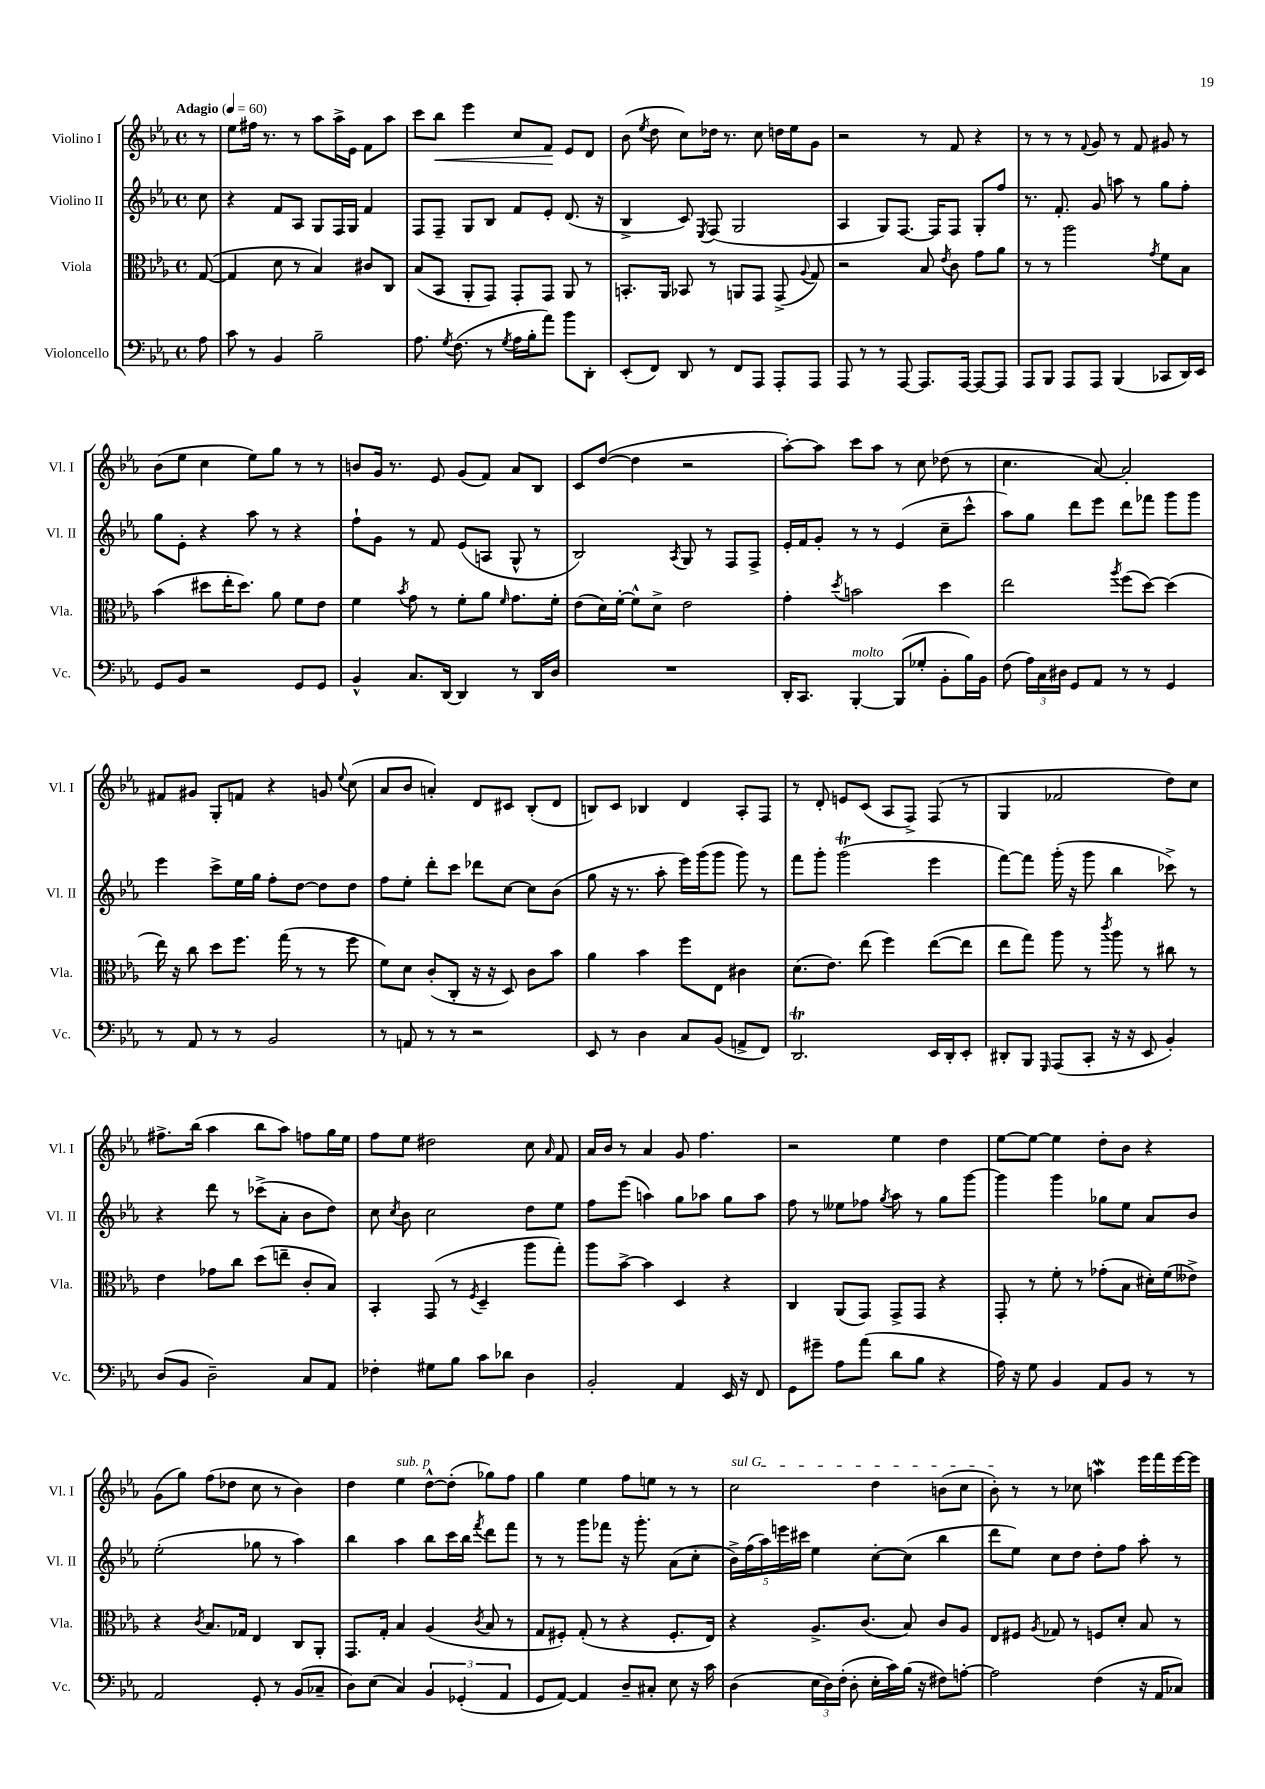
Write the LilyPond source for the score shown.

<<
\new StaffGroup <<
\new Staff = "s0" \with { instrumentName = "Violino I" shortInstrumentName = "Vl. I" } {
    \clef treble \key ees \major \defaultTimeSignature \time 4/4 \partial 8 \tempo "Adagio" 4 = 60
    \autoBeamOff r8 |
    ees''8[ fis''16] r8. r8 aes''8[ aes''16-> ees'16] f'8[ aes''8] |
    c'''8[ bes''8]\< ees'''4 c''8[ f'8]\! ees'8[ d'8] |
    bes'8( \acciaccatura { ees''8 } d''8 c''8[) des''16] r8. c''8 d''16[ ees''16 g'8] |
    r2 r8 f'8 r4 |
    r8 r8 r8 \appoggiatura { f'8 } g'8 r8 f'8 gis'8 r8 |
    bes'8[( ees''8] c''4 ees''8[) g''8] r8 r8 |
    b'8[ g'16] r8. ees'8 g'8[( f'8]) aes'8[ bes8] |
    c'8[ d''8]~( d''4 r2 |
    aes''8[~-.) aes''8] c'''8[ aes''8] r8 c''8 des''8( r8 |
    c''4. aes'8~) aes'2-. |
    fis'8[ gis'8] g8[-. f'8] r4 g'8 \appoggiatura { ees''8 } c''8( |
    aes'8[ bes'8] a'4-.) d'8[ cis'8] bes8[-.( d'8] |
    b8[) c'8] bes4 d'4 aes8[-. f8] |
    r8 d'8-. e'8[ c'8]( aes8[ f8]->) f8( r8 |
    g4 fes'2 d''8[) c''8] |
    fis''8.[-> bes''16]( aes''4 bes''8[ aes''8]) f''8[ g''16 ees''16] |
    f''8[ ees''8] dis''2 c''8 \grace { aes'16 } f'8 |
    aes'16[ bes'16] r8 aes'4 g'8 f''4. |
    r2 ees''4 d''4 |
    ees''8[~ ees''8]~ ees''4 d''8[-. bes'8] r4 |
    g'8[( g''8]) f''8[( des''8] c''8 r8 bes'4) |
    d''4 ees''4^\markup { \italic "sub. p" } d''8[~-^ d''8]-.( ges''8[) f''8] |
    g''4 ees''4 f''8[ e''8] r8 r8 |
    \once \override TextSpanner.bound-details.left.text = \markup { \italic "sul G" } c''2\startTextSpan d''4 b'8[( c''8] |
    bes'8-.\stopTextSpan) r8 r8 ces''8 a''4\mordent ees'''16[ f'''16 ees'''16~ ees'''16] \bar "|." |
}
\new Staff = "s1" \with { instrumentName = "Violino II" shortInstrumentName = "Vl. II" } {
    \clef treble \key ees \major \defaultTimeSignature \time 4/4 \partial 8
    \autoBeamOff c''8 |
    r4 f'8[ aes8] g8[ f16 g16] f'4 |
    f8[ f8]-- g8[ bes8] f'8[ ees'8]-. d'8.( r16 |
    bes4-> c'8) \acciaccatura { ees8 } f8( g2 |
    aes4 g8[) f8.]~ f16[ f8] g8[-. f''8] |
    r8. f'8.-. g'8 a''8 r8 g''8[ f''8]-. |
    g''8[ ees'8]-. r4 aes''8 r8 r4 |
    f''8[-! g'8] r8 f'8 ees'8[( a8] g8-^ r8 |
    bes2) \acciaccatura { aes8 } g8 r8 f8[ f8]-> |
    ees'16[-. f'16 g'8]-. r8 r8 ees'4( c''8[-- c'''8]-^ |
    aes''8[) g''8] d'''8[ ees'''8] d'''8[ fes'''8] g'''8[ g'''8] |
    ees'''4 c'''8[-> ees''16 g''16] f''8[-. d''8]~ d''8[ d''8] |
    f''8[ ees''8]-. d'''8[-. c'''8] des'''8[ c''8]~ c''8[ bes'8]( |
    g''8 r16 r8. aes''8-. ees'''16[) g'''16( g'''8] g'''8) r8 |
    f'''8[ g'''8]-. g'''2\trill( ees'''4 |
    f'''8[~) f'''8] g'''16-.( r16 g'''8 bes''4 ces'''8->) r8 |
    r4 d'''8 r8 ces'''8[->( aes'8]-. bes'8[ d''8]) |
    c''8 \acciaccatura { c''8 } bes'8 c''2 d''8[ ees''8] |
    f''8[ ees'''8]( a''4) g''8[ aes''8] g''8[ aes''8] |
    f''8 r8 eeses''8[ fes''8] \acciaccatura { g''8 } aes''8 r8 g''8[ g'''8]~ |
    g'''4 g'''4 ges''8[ ees''8] aes'8[ bes'8] |
    ees''2-.( ges''8 r8 aes''4) |
    bes''4 aes''4 bes''8[ c'''16 bes''16] \acciaccatura { f'''8 } d'''8[ f'''8] |
    r8 r8 g'''8[ fes'''8] r16 g'''8.-. aes'8[( c''8]-. |
    \tuplet 5/4 { bes'16[->) f''16( aes''16) e'''16 cis'''16] } ees''4 c''8[~-. c''8]( bes''4 |
    d'''8[ ees''8]) c''8[ d''8] d''8[-. f''8] aes''8-. r8 \bar "|." |
}
\new Staff = "s2" \with { instrumentName = "Viola" shortInstrumentName = "Vla." } {
    \clef alto \key ees \major \defaultTimeSignature \time 4/4 \partial 8
    \autoBeamOff g8~( |
    g4 d'8 r8 bes4) cis'8[ c8] |
    bes8[( bes,8] aes,8[-. g,8]) g,8[-. g,8] aes,8 r8 |
    b,8.[-. aes,16] bes,8 r8 a,8[ g,8] g,8->( \appoggiatura { aes8 } g8) |
    r2 bes8 \acciaccatura { ees'8 } c'8 g'8[ aes'8] |
    r8 r8 aes''2 \acciaccatura { g'8 } f'8[ bes8] |
    bes'4( dis''8[ ees''16-. dis''8.]) aes'8 f'8[ ees'8] |
    f'4 \acciaccatura { bes'8 } g'8 r8 f'8[-. aes'8] \grace { f'16 } g'8.[ f'16]-. |
    ees'8[( d'16) f'16]~-. f'8[-^ d'8]-> ees'2 |
    g'4-. \acciaccatura { d''8 } b'2 d''4 |
    ees''2 \acciaccatura { aes''8 } f''8[( d''8]~) d''4( |
    ees''16) r16 c''8 d''8[ f''8.] g''16( r8 r8 f''8 |
    f'8[) d'8] c'8[-.( c8]-. r16 r16 d8) c'8[ bes'8] |
    aes'4 bes'4 f''8[ ees8] cis'4 |
    d'8.[( ees'8.]) ees''8( f''4) ees''8[~( ees''8] |
    ees''8[ g''8]) aes''8 r8 \acciaccatura { c'''8 } aes''8 r8 cis''8 r8 |
    ees'4 ges'8[ c''8] d''8[( e''8]-- c'8[-. bes8]) |
    bes,4-. g,8( r8 \acciaccatura { f8 } d4-- aes''8[ g''8]-.) |
    aes''8[ bes'8]~-> bes'4 d4 r4 |
    c4 aes,8[( g,8]) g,8[-> g,8] r4 |
    g,8-. r8 f'8-. r8 ges'8[-.( bes8] dis'16[-.) f'16( eeses'8]->) |
    r4 \acciaccatura { c'8 } bes8.[ ges16] ees4 c8[ aes,8]-. |
    g,8.[ g16]-. bes4 aes4( \acciaccatura { c'8 } bes8 r8 |
    g8[ fis8]-.) g8-.( r8 r4 fis8.[-. ees16]) |
    r4 aes8.[-> c'8.]( bes8) c'8[ aes8] |
    ees8[ fis8] \acciaccatura { aes8 } ges8 r8 f8[ d'8]-. bes8 r8 \bar "|." |
}
\new Staff = "s3" \with { instrumentName = "Violoncello" shortInstrumentName = "Vc." } {
    \clef bass \key ees \major \defaultTimeSignature \time 4/4 \partial 8
    \autoBeamOff aes8 |
    c'8 r8 bes,4 bes2-- |
    aes8. \acciaccatura { g8 } f8.( r8 \acciaccatura { g8 } aes16[ bes16-. aes'8]) bes'8[ d,8]-. |
    ees,8[-.( f,8]) d,8 r8 f,8[ aes,,8] aes,,8[-. aes,,8] |
    aes,,8 r8 r8 aes,,8~ aes,,8.[ aes,,16]~ aes,,8[~ aes,,8] |
    aes,,8[ bes,,8] aes,,8[ aes,,8] bes,,4( ces,8[ d,16) ees,16] |
    g,8[ bes,8] r2 g,8[ g,8] |
    bes,4-^ c8.[ d,16]~ d,4 r8 d,16[ d16] |
    R1 |
    d,16[-. c,8.] bes,,4~-.^\markup { \italic "molto" } bes,,8[( ges8]-. bes,8[-. bes16) bes,16] |
    f8( \tuplet 3/2 { aes16[) c16 dis16] } g,8[ aes,8] r8 r8 g,4 |
    r8 aes,8 r8 r8 bes,2 |
    r8 a,8 r8 r8 r2 |
    ees,8 r8 d4 c8[ bes,8]( a,8[-> f,8]) |
    d,2.\trill ees,16[ d,16-. ees,8]-. |
    dis,8[-. bes,,8] \grace { g,,16 } aes,,8[( c,8]-. r16 r16 ees,8 bes,4-.) |
    d8[( bes,8] d2--) c8[ aes,8] |
    fes4-. gis8[ bes8] c'8[ des'8] d4 |
    bes,2-. aes,4 ees,16 r16 f,8 |
    g,8[ gis'8]-- aes8[ aes'8]( d'8[ bes8] r4 |
    aes16) r16 g8 bes,4 aes,8[ bes,8] r8 r8 |
    aes,2 g,8-. r8 bes,8[( ces8]-- |
    d8[) ees8]( c4) \tuplet 3/2 { bes,4 ges,4-.( aes,4 } |
    g,8[ aes,8]~) aes,4 d8[-- cis8]-. ees8 r16 c'16 |
    d4( \tuplet 3/2 { ees16[ d16) f16]-.( } d8-. ees16[-. c'16) bes16]( r16 fis8[) a8]~-. |
    a2 f4( r16 aes,16[ ces8]) \bar "|." |
}
>>
>>
\layout { \context { \Score \remove "Bar_number_engraver" } }
